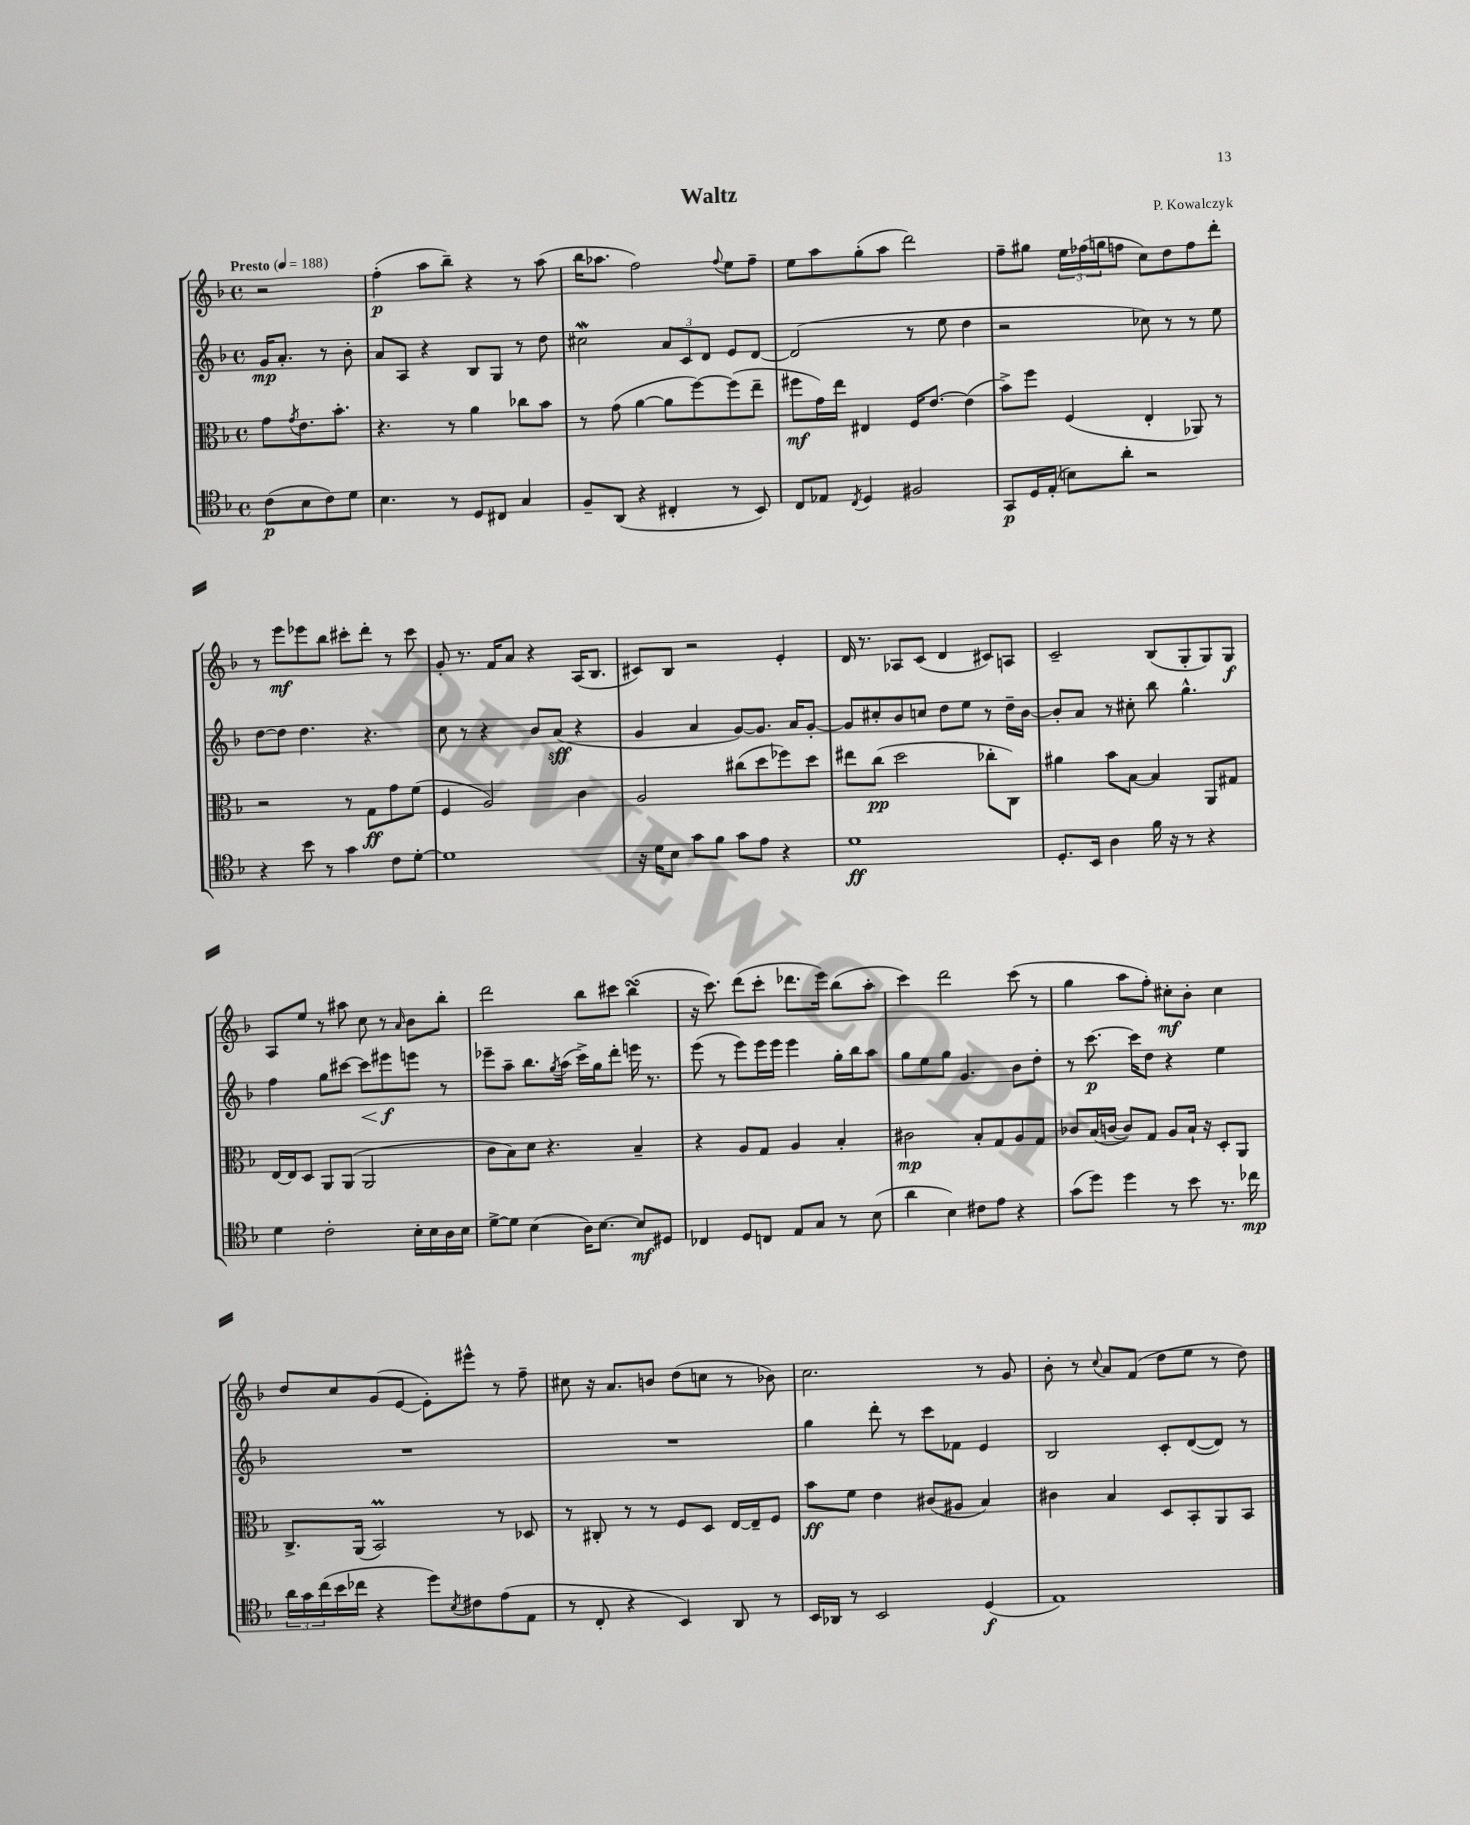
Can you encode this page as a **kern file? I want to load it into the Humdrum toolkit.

**kern	**kern	**kern	**kern
*staff4	*staff3	*staff2	*staff1
*clefC4	*clefC3	*clefG2	*clefG2
*k[b-]	*k[b-]	*k[b-]	*k[b-]
*M4/4	*M4/4	*M4/4	*M4/4
*met(c)	*met(c)	*met(c)	*met(c)
*MM188	*MM188	*MM188	*MM188
(8c	8g	16g	2r
.	.	8.a'	.
.	8qg	.	.
8B-	8.e	.	.
8c)	.	8r	.
.	8.b-'	.	.
8d	.	8b-'	.
=	=	=	=
4.B-	4.r	8a	(4ff'
.	.	8A	.
.	.	4r	8aa
8r	8r	.	8bb-~)
8D	4a	8B-	4r
8C#	.	8G	.
4G	8cc-	8r	8r
.	8b-	8dd	(8aa
=	=	=	=
8F~	8r	2cc#	16bb-
.	.	.	8.aa-
(8AA	(8g	.	.
4r	[4a	.	2ff)
4C#'	8a]	12a	.
.	.	12c	.
.	[8ff)	.	.
.	.	12d	.
.	.	.	8qqff
8r	(8ff]	8e	8ee
8BB-)	8ee~	[8d	8ff~
=	=	=	=
8C	8ff#	(2d]	8ee
8E-	16g)	.	8aa
.	16ee	.	.
8qC	.	.	.
4D	4E#	.	(8gg'
.	.	.	8aa
2F#	16F	8r	2ddd)
.	[8.e	.	.
.	.	8ee	.
.	(4e]	4dd	.
=	=	=	=
8GG	8b-^)	2r	8ff~
16D	8ff	.	8gg#
(16E'	.	.	.
8B)	(4F	.	24ee
.	.	.	(24ff-
.	.	.	24gg
8a'	.	.	8ff
2r	4E'	8cc-)	8cc)
.	.	8r	8dd
.	8AA-)	8r	8ff
.	8r	8ee	8ddd'
=	=	=	=
4r	2r	[8dd	8r
.	.	8dd]	8eee
8b-	.	4.dd	8eee-
8r	.	.	8bb-
4g	8r	.	8ccc#'
.	8G	4.r	8ddd'
8c	8g	.	8r
[8d'	(8f	.	8ccc#
=	=	=	=
1d]	4F	8cc	8g'
.	.	8r	8.r
.	2A)	4r	.
.	.	.	16f
.	.	.	8a
.	.	8b-	4r
.	.	(8a	.
.	4c	4r	(16A
.	.	.	8.B-
=	=	=	=
16r	2A	4g	8c#)
16d	.	.	.
8B-	.	.	8B-
8g	.	4a	2r
8f	.	.	.
8g	(8cc#	[8g)	.
8e	8dd	8.g]	.
4r	8ff-)	.	4e'
.	.	16a	.
.	8dd	[8g'	.
=	=	=	=
1d	8ee#	8g]	16d
.	.	.	8.r
.	(8cc	8cc#'	.
.	2dd	8b-	8A-
.	.	8cc	(8c
.	.	8dd	4d
.	.	8ee	.
.	8cc-'	8r	8c#)
.	8C)	16dd~	8A
.	.	[16b-	.
=	=	=	=
8.D'	4a#	8b-']	2c~
.	.	8a	.
16BB-	.	.	.
4A	8b-	8r	.
.	[8B-	8cc#'	.
16f	4B-]	8bb-	(8B-
16r	.	.	.
8r	.	4.gg^^	8G'
4r	8AA	.	8G)
.	8G#	.	8G
=	=	=	=
4d	[16E	4ff	8A
.	16E]	.	.
.	8D	.	8ee
2c'	8AA	8gg	8r
.	(8AA	[8ccc#	8aa#
.	2AA	8ccc#]	8cc
.	.	8eee#	8r
.	.	.	16qqa
16B-'	.	8eee	8b-
16B-	.	.	.
16A	.	8r	8bb-'
16B-	.	.	.
=	=	=	=
[8d^	8c	8eee-~	2ddd
8d]	8B-)	8aa~	.
(4B-	8d	8.bb-	.
.	4.r	.	.
.	.	8qgg	.
.	.	(16aa	.
16A)	.	16ccc^)	8bb-
[8.B-	.	16gg	.
.	.	8ddd'	8ccc#
8B-]	4B-~	16eee	(4bb-
.	.	8.r	.
8D#	.	.	.
=	=	=	=
4C-	4r	(8eee	16r
.	.	.	8.ccc)
.	.	8r	.
8D	8A	8eee)	(8ddd
8C	8G	16eee	8ccc'
.	.	16eee	.
8E	4A	4eee	8.ddd-
8G	.	.	.
.	.	.	16eee)
8r	4B-'	16gg'	(8bb-
.	.	16bb-	.
(8B-	.	8aa	8aa'
=	=	=	=
4a	2c#	8gg	4ccc)
.	.	8ee	.
4B-)	.	8gg	2ddd
.	.	4.g	.
8c#	8B-'	.	.
8e	8G	.	.
4r	8A	8b-	(8ccc
.	8G	8dd'	8r
=	=	=	=
(8g	8c-	8r	4gg
8dd)	(16B-	[8.ccc	.
.	[16c	.	.
4dd	8c])	.	8aa
.	.	16ccc]	.
.	8G	8dd	8ff')
8r	8A	4r	8cc#'
8b-	16B-`	.	8b-'
.	16r	.	.
8.r	8D'	4ee	4cc#
.	8AA	.	.
16cc-	.	.	.
=	=	=	=
24a	8.C^	1r	8dd
24g	.	.	.
(24cc	.	.	.
16b-	.	.	8cc
16cc-	(16AA	.	.
4r	2BB-)	.	(8g
.	.	.	[8e
8dd)	.	.	8e'])
8qB-	.	.	.
8c#	.	.	8eee#^^
(8e	8r	.	8r
8E	8D-	.	8ff~
=	=	=	=
8r	8r	1r	8cc#
8C'	8C#'	.	16r
.	.	.	8.a
4r	8r	.	.
.	8r	.	8b
4BB-)	8F	.	(8dd
.	8D	.	8cc
8AA	[16E	.	8r
.	16E~]	.	.
8r	8F	.	8b-)
=	=	=	=
16BB-	8b-	4gg	2.cc
16AA-	.	.	.
8r	8f	.	.
2BB-	4e	8ddd'	.
.	.	8r	.
.	(8c#	8ccc	.
.	8A#	8f-	.
(4D	4B-)	4e	8r
.	.	.	8g
=	=	=	=
1E)	4c#	2B-	8b-'
.	.	.	8r
.	.	.	8qqcc
.	4B-	.	8a
.	.	.	(8f
.	8D	8c'	8dd
.	8BB-'	([8d	8ee
.	8AA	8d])	8r
.	8BB-	8r	8dd)
==	==	==	==
*-	*-	*-	*-
